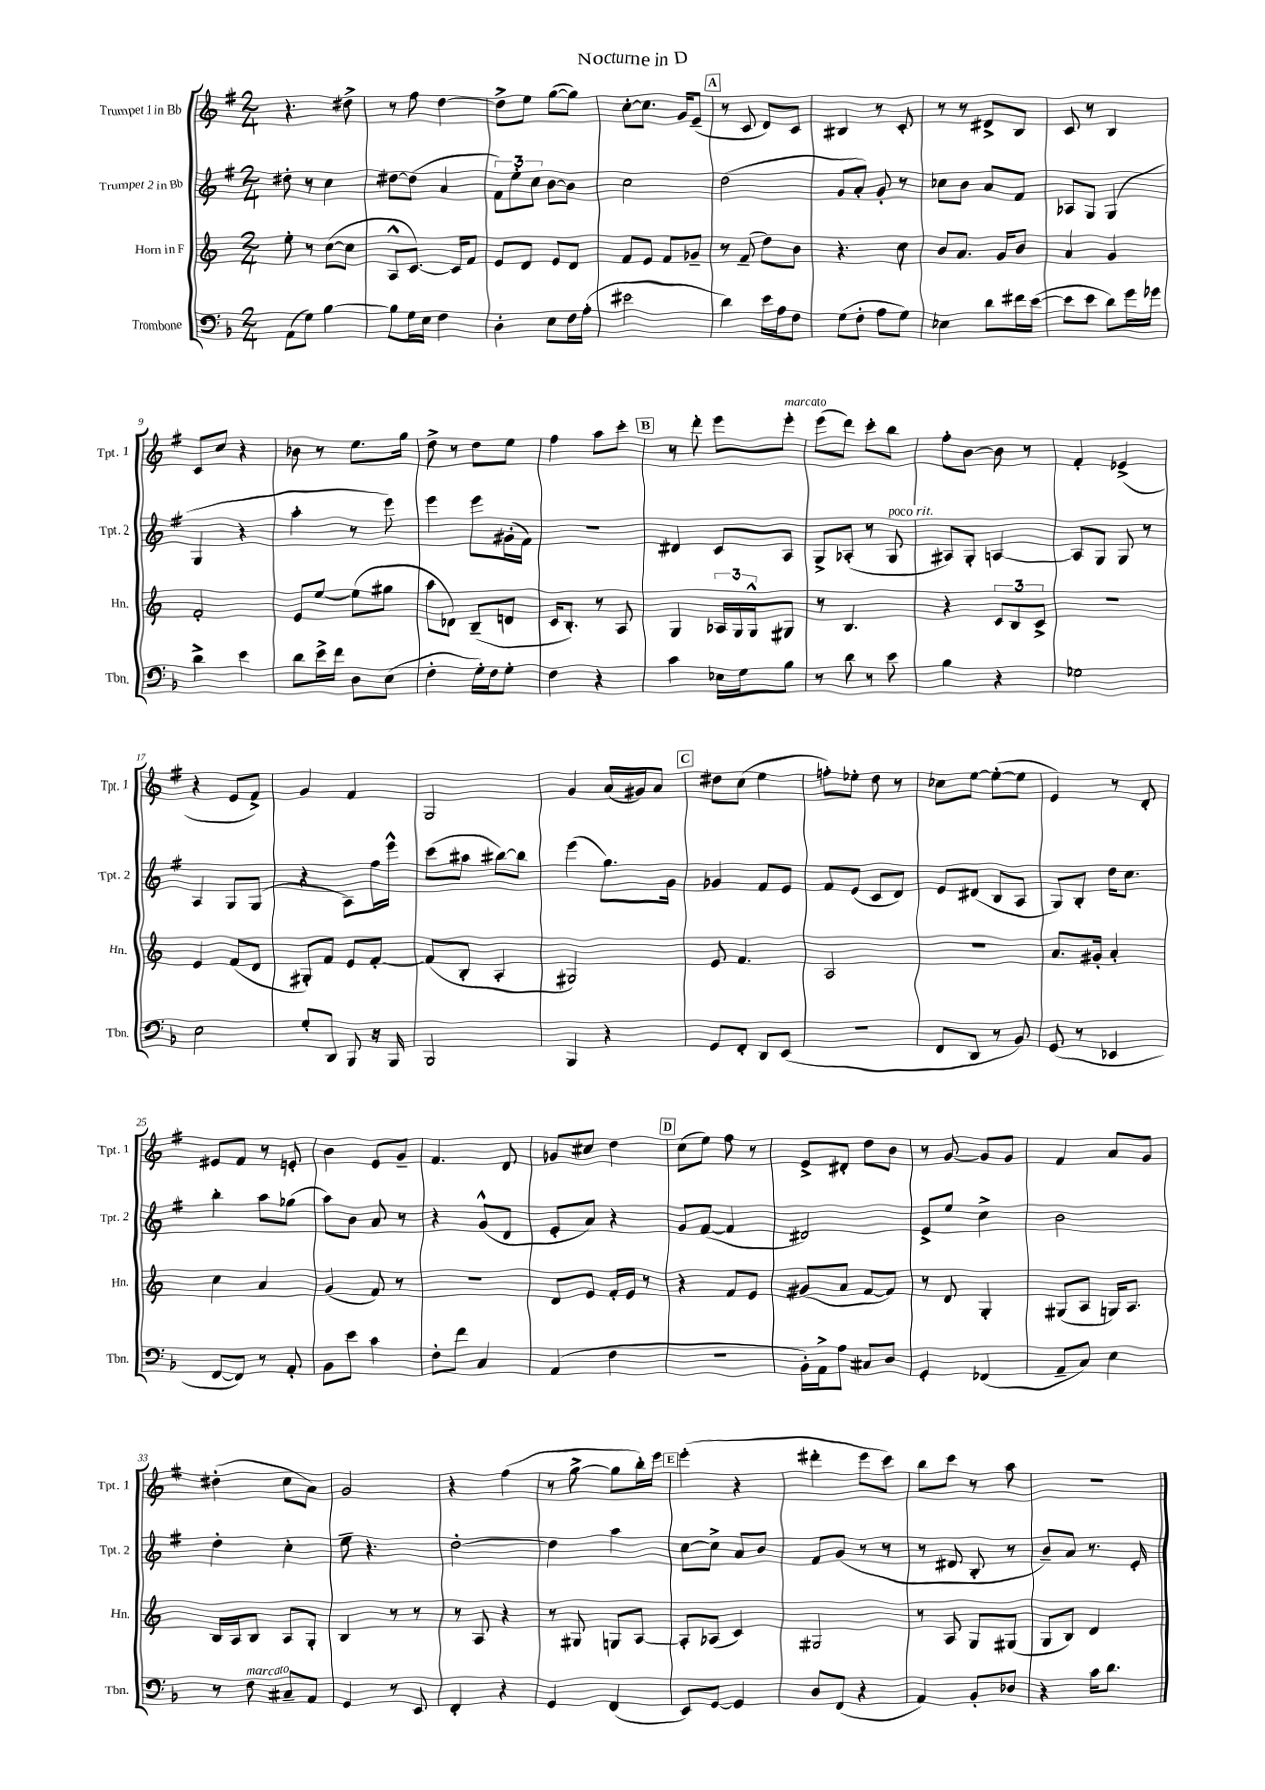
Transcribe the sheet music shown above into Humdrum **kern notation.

**kern	**kern	**kern	**kern
*staff4	*staff3	*staff2	*staff1
*clefF4	*clefG2	*clefG2	*clefG2
*k[b-]	*k[]	*k[f#]	*k[f#]
*M2/4	*M2/4	*M2/4	*M2/4
(8AA\L	8ee'\	8dd#'\	4.r
8G\J)	8r	8r	.
[4B-\	([8cc\L	4cc\	.
.	8cc\]J	.	8dd#^\
=	=	=	=
8B-\]L	8A^^/L	[8dd#\L	8r
16G\L	[8.c/J)	(8dd#\]J	8ff#\
16E\JJ	.	.	.
4F\	.	4a/	[4dd\
.	16c/]LK	.	.
.	8f/J	.	.
=	=	=	=
4D'\	8e/L	12f#\L)	8dd^\]L
.	.	12ee'\	.
.	8d/J	.	8ee\J
.	.	12cc\J	.
8E\L	8e/L	[8b\L	([8gg\L
16F\L	8d/J	8b\]J	8gg\]J)
(16A'\JJ	.	.	.
=	=	=	=
2e#\	8f/L	2cc\	[8cc'\L
.	8e/J	.	8.cc\]J
.	8f/L	.	.
.	.	.	16g/LK
.	8g-~/J	.	(8e~/J
=	=	=	=
4d\)	8r	(2dd\	8r
.	(8f~/	.	8c/
16e\LL	8dd\L)	.	8d/L)
16A\J	.	.	.
8F\J	8b\J	.	8c/J
=	=	=	=
(8G\L	4.r	8g/L	4B#/
8F'\J	.	8a'/J)	.
8A\L	.	8g'/	8r
8G\J)	8cc\	8r	8c'/
=	=	=	=
4E-\	8b/L	8cc-\L	8r
.	8.a/J	8b\J	8r
8d\L	.	8a/L	8d#^/L
.	16g/LK	.	.
16f#\L	8b/J	8f#/J	8B/J
([16e\JJ	.	.	.
=	=	=	=
8e\]L	4a/	8A-/L	8c/
8e\J	.	8G/J	8r
8d\L)	4g/	(4G/	4B/
16g\L	.	.	.
16g-\JJ	.	.	.
=	=	=	=
4d^\	2f'/	4G/	8c/L
.	.	.	8cc/J
4e\	.	4r	4r
=	=	=	=
8d\L	8e/L	4aa'\	8b-\
16e^\L	[8ee/J	.	8r
16f\JJ	.	.	.
8D\L	(8ee\]L	8r	8.ee\L
(8E\J	8gg#\J	8eee\)	.
.	.	.	16gg\Jk
=	=	=	=
4F'\	8aa\L	4eee\	8dd^\
.	8d-\J)	.	8r
16G'\LL)	(8B~/L	8eee\L	8dd\L
16F\J	.	.	.
8G'\J	8d/J	(16g#'\L	8ee\J
.	.	16f#\JJ)	.
=	=	=	=
4F\	16c/LK	2r	4ff#\
.	8.B'/J)	.	.
4r	8r	.	8aa\L
.	8A/	.	8ccc'\J
=	=	=	=
4c\	4G/	4d#/	8r
.	.	.	8ddd'\
16E-\LL	24A-/LL	8c/L	8eee\L
.	24G/	.	.
16G\J	.	.	.
.	24G^^/J	.	.
8B-\J	8G#/J	8A/J	8eee'\J
=	=	=	=
8r	8r	8G^/L	(8eee\L
8d\	4.B/	(8A-'/J	8ddd\J)
8r	.	8r	8ccc'\L
8e\	.	8G/	8bb\J
=	=	=	=
4B-\	4r	8A#/L)	8ff#'\L
.	.	8G'/J	[8b\J
4r	12c/L	[4A/	8b\]
.	12B/	.	.
.	.	.	8r
.	12c^/J	.	.
=	=	=	=
2G-\	2r	8A/]L	4f#'/
.	.	8G/J	.
.	.	8G/	(4e-^/
.	.	8r	.
=	=	=	=
2E\	4e/	4A/	4r
.	(8f/L	8G/L	8e/L
.	8d/J	(8G/J	8f#^/J)
=	=	=	=
8G'/L	8G#'/L)	4r	4g/
8DD/J	8f/J	.	.
8BBB-/	8e/L	8A\L)	4f#/
16r	[8f'/J	16ff#\L	.
16BBB-/	.	16eee^^\JJ	.
=	=	=	=
2BBB-/	(8f/]L	(8ccc\L	2G/
.	8B'/J	8aa#\J	.
.	4A'/	[8bb#\L)	.
.	.	8bb#\]J	.
=	=	=	=
4BBB-/	2G#/)	(4eee\	4g/
4r	.	8.gg\L)	(16a/LL
.	.	.	16g#/J)
.	.	.	8a/J
.	.	16g\Jk	.
=	=	=	=
8GG/L	8e/	4g-/	8dd#\L
8FF'/J	4.f/	.	(8cc\J
8DD/L	.	8f#/L	4ee\
(8EE/J	.	8e/J	.
=	=	=	=
2r	2A/	8f#/L	8ff'\L)
.	.	(8e/J	8ee-'\J
.	.	8c/L	8dd\
.	.	8d/J)	8r
=	=	=	=
8FF/L	2r	8e/L	8cc-\L
8DD/J	.	(8d#/J	[8ee\J
8r	.	8B/L	(8ee'\_L
8BB-/)	.	8A/J	8ee\]J
=	=	=	=
(8GG/	8.a/L	8G/L)	4e/)
8r	.	8B'/J	.
.	16g#'/Jk	.	.
4EE-/	4a'/	16dd\LK	8r
.	.	8.cc\J	.
.	.	.	8d'/
=	=	=	=
[8FF/L	4cc\	4bb'\	8e#/L
8FF/]J)	.	.	8f#/J
8r	4a/	8aa\L	8r
8AA'/	.	(8gg-\J	8e'/
=	=	=	=
8BB-\L	(4g/	8aa\L)	4b\
8e\J	.	8b\J	.
4c\	8f/)	8a/	8e/L
.	8r	8r	8g~/J
=	=	=	=
8F'\L	2r	4r	4.f#/
8f\J	.	.	.
4C/	.	(8g^^/L	.
.	.	8d/J	8d/
=	=	=	=
(4AA/	8d/L	8e'/L	8g-/L
.	8e/J	8a/J)	8cc#/J
4F\	16f'/LL	4r	4dd\
.	16e/JJ	.	.
.	8r	.	.
=	=	=	=
2r	4r	8g/L	(8cc\L
.	.	([8f#/J	8ee\J)
.	8f/L	4f#/]	8ff#\
.	8e/J	.	8r
=	=	=	=
16BB-'\LL)	(8g#/L	2d#/)	8e^/L
16AA^\J	.	.	.
8A\J	8a/J	.	8d#'/J
8C#/L	[8f/L	.	8dd\L
8D/J	8f/]J)	.	8b\J
=	=	=	=
4GG'/	8r	8e^/L	8r
.	8d/	8ee/J	[8g/
(4FF-/	4G'/	4cc^\	8g/]L
.	.	.	8g/J
=	=	=	=
8AA~/L	(8G#/L	2b\	4f#/
8C/J)	8A/J	.	.
4E\	16G/LK)	.	8a/L
.	8.A/J	.	.
.	.	.	8g/J
=	=	=	=
8r	16B/LL	4dd'\	(4dd#'\
.	16A/J	.	.
8F\	8B/J	.	.
8C#~/L	8A/L	4cc'\	8cc\L
8AA/J	8G'/J	.	8a\J)
=	=	=	=
4GG/	4B/	8ee~\	2g/
.	.	4.r	.
8r	8r	.	.
8EE/	8r	.	.
=	=	=	=
4FF'/	8r	[2dd'\	4r
.	8A/	.	.
4r	4r	.	(4ff#\
=	=	=	=
4GG/	8r	4dd\]	8r
.	8G#/	.	[8gg^\
(4FF/	8G/L	4aa\	8gg\]L
.	[8A/J	.	16bb'\L)
.	.	.	16eee\JJ
=	=	=	=
8EE/L)	8A'/]L	[8cc\L	(4eee'\
[8GG/J	(8A-/J	8cc^\]J	.
4GG/]	4c/)	8a/L	4r
.	.	8b/J	.
=	=	=	=
8D/L	2G#/	8f#/L	4ddd#'\
(8FF/J	.	(8g/J	.
4r	.	8r	8eee\L
.	.	8r	8ccc\J)
=	=	=	=
4AA/)	8r	8r	8bb\L
.	8A/	8d#/	8ccc\J
8BB-'/L	8G/L	8B'/	8r
8D-/J	(8G#/J	8r	8aa\
=	=	=	=
4r	8G/L	8b~/L)	2r
.	8B/J)	8a/J	.
16c\LK	4d/	8.r	.
8.d\J	.	.	.
.	.	16e'/	.
==	==	==	==
*-	*-	*-	*-
